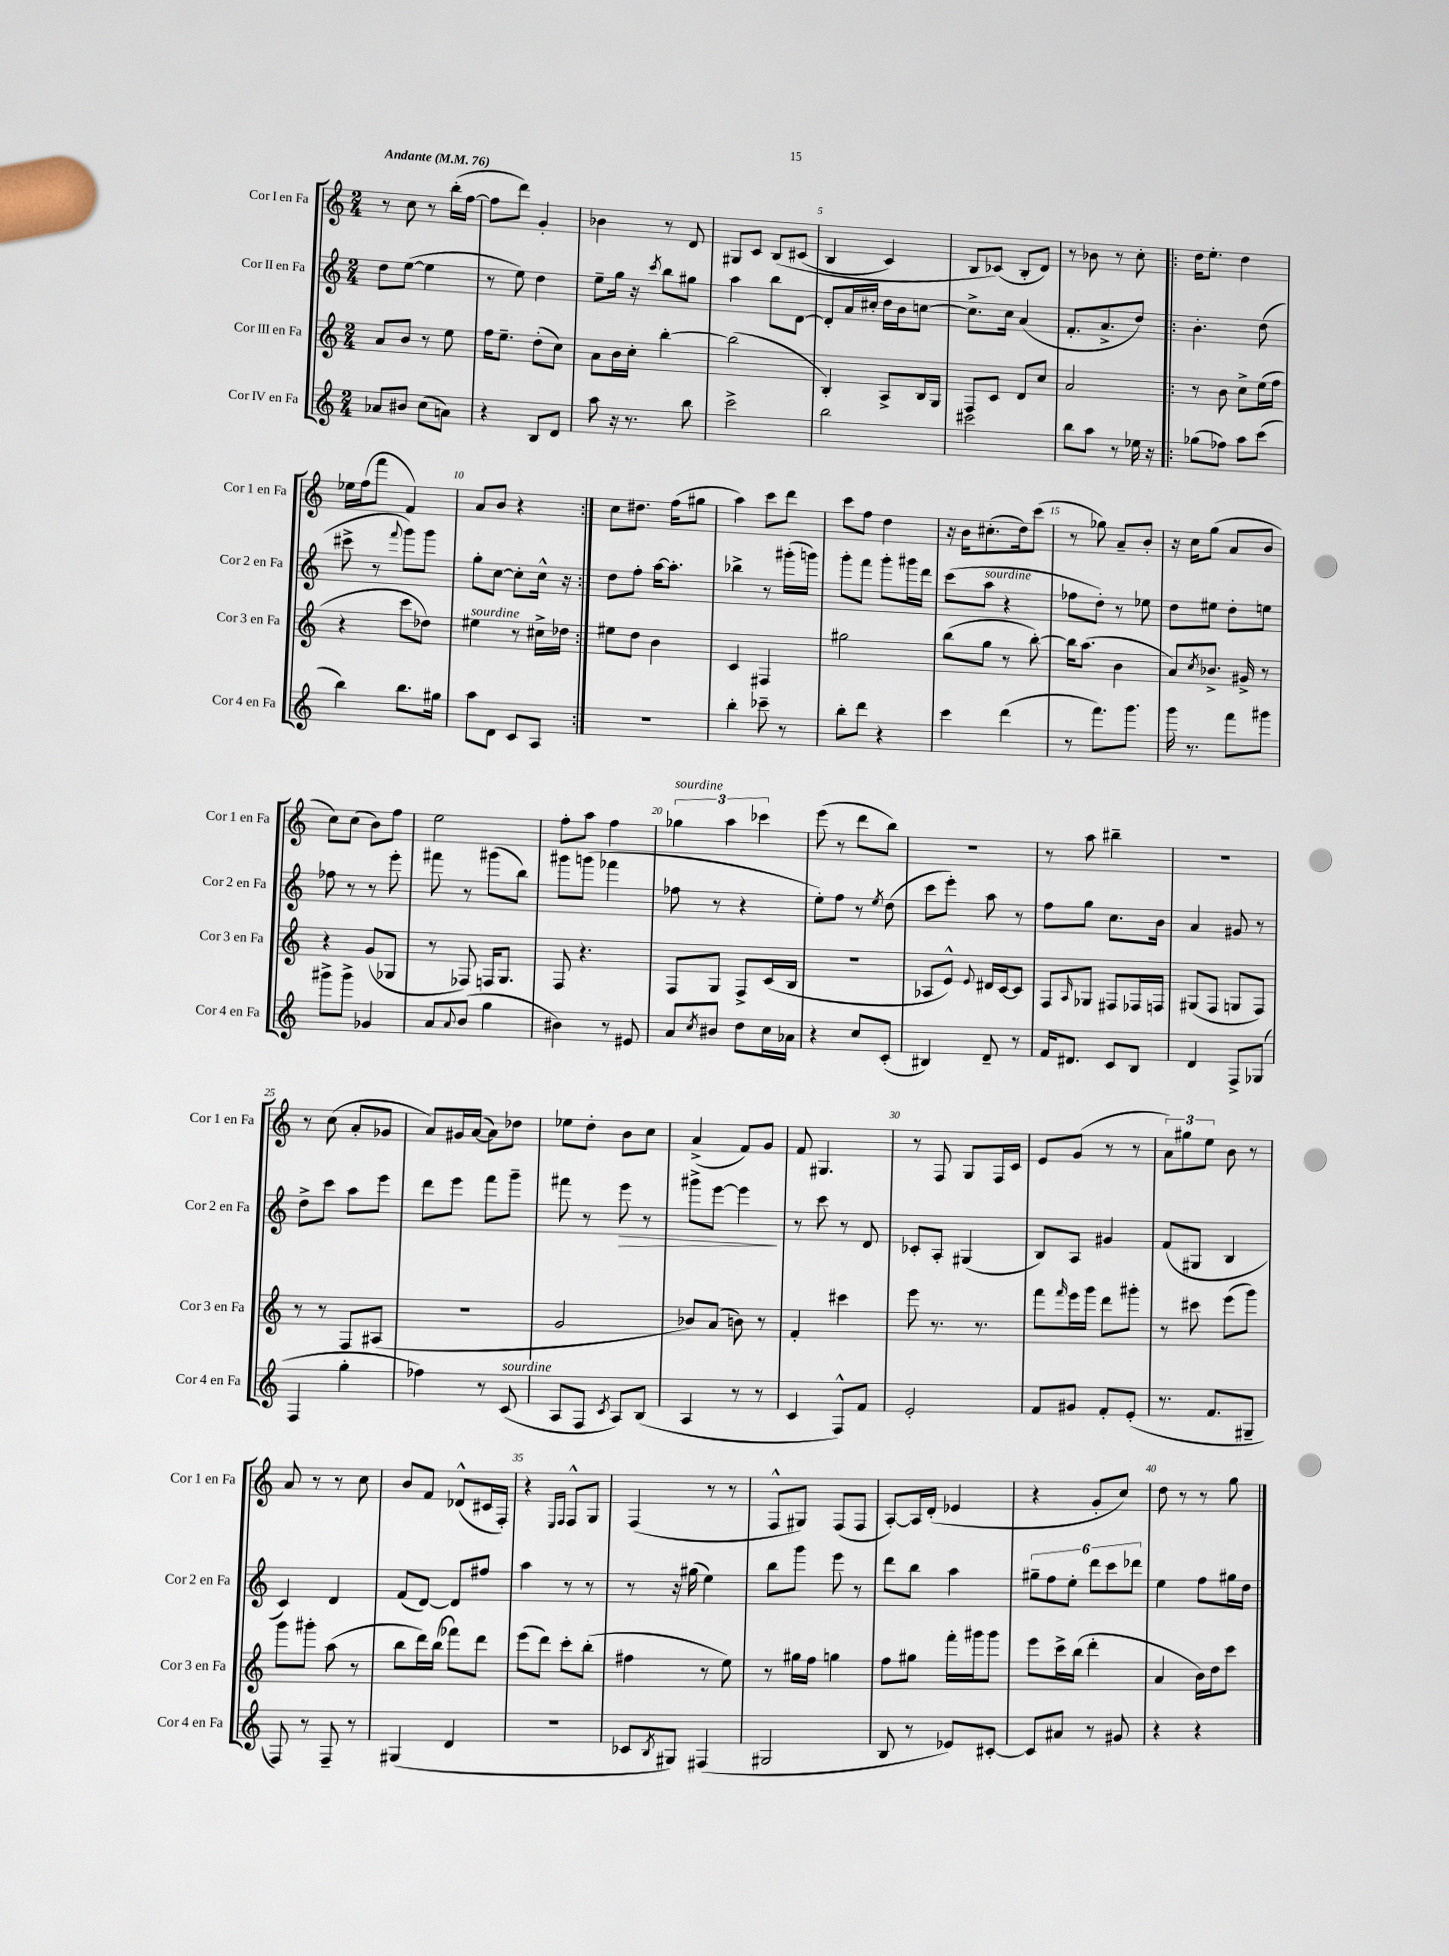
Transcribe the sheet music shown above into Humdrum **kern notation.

**kern	**kern	**kern	**dynam	**kern
*part4	*part3	*part2	*part2	*part1
*staff4	*staff3	*staff2	*staff2	*staff1
*I"Cor IV en Fa	*I"Cor III en Fa	*I"Cor II en Fa	*	*I"Cor I en Fa
*I'Cor 4 en Fa	*I'Cor 3 en Fa	*I'Cor 2 en Fa	*	*I'Cor 1 en Fa
*clefG2	*clefG2	*clefG2	*	*clefG2
*k[]	*k[]	*k[]	*	*k[]
*M2/4	*M2/4	*M2/4	*	*M2/4
*MM76	*MM76	*MM76	*	*MM76
=1	=1	=1	=1	=1
!	!	!	!	!LO:TX:a:B:t=Andante
8a-X/L	8a/L	8dd\L	.	8r
8b#X/J	8b/J	([8ee\J	.	8cc\
(8cc\L	8r	4ee\]	.	8r
8an\J)	8ee\	.	.	(16bb'\LL
.	.	.	.	[16ff\JJ
=2	=2	=2	=2	=2
4r	16ff\KL	8r	.	8ff\L]
.	8.ee~\J	.	.	.
.	.	8ee\)	.	8ddd\J)
8B/L	(8dd'\L	4dd\	.	4g'/
8d/J	8cc\J)	.	.	.
=3	=3	=3	=3	=3
8aa\	8a\L	8ee~\L	.	4b-X\
16r	16b\L	16gg\Jk	.	.
8.r	16cc'\JJ	16r	.	.
.	.	8qccc/	.	.
.	[4bb'\	8bb\L	.	8r
8bb\	.	8gg#X\J	.	8d/
=4	=4	=4	=4	=4
2ccc^\	(2bb\]	4aa\	.	8G#X/L
.	.	.	.	8c/J
.	.	8bb\L	.	(8B/L
.	.	[8d\J	.	(8c#X/J
=5	=5	=5	=5	=5
2bb\	4B'/)	8d'/L]	.	4B/
.	.	16a/L	.	.
.	.	16cc#X'/JJ	.	.
.	8A^/L	16dd\LL	.	4c/)
.	.	16b\J	.	.
.	16B/L	[8ccn\J	.	.
.	16G/JJ	.	.	.
=6	=6	=6	=6	=6
2ccc#X\	8F/L	8.cc^\L]	.	8B/L
.	8c/J	.	.	(8c-X/J)
.	.	16cc\Jk	.	.
.	8d/L	(4a/	.	8B'/L
.	8cc/J	.	.	8d/J)
=7	=7	=7	=7	=7
8bb\L	2a/	8.f'/L	.	8r
8aa\J	.	.	.	8b-X\
.	.	8.a^/	.	.
8r	.	.	.	8r
16ee-X\	.	8dd/J)	.	8cc'\
16r	.	.	.	.
=8!|:	=8!|:	=8!|:	=8!|:	=8!|:
(8gg-X\L	8r	4.b'\	.	16dd\KL
.	.	.	.	8.ee'\J
8ff-X\J)	8b\	.	.	.
8aa\L	8cc^\L	.	.	4dd\
(8ccc\J	(16ee\L	(8dd\	.	.
.	16ff\JJ	.	.	.
!!LO:LB:g=z
=9	=9	=9	=9	=9
4bb\)	4r	8ccc#X^\	.	16ee-X\LL
.	.	.	.	(16ff\J
.	.	8r	.	8fff\J
.	.	8qqfff/	.	.
8.bb\L	8ccc\L	8ggg\L)	.	4f/)
.	8dd-X\J)	8ggg\J	.	.
16gg#X\Jk	.	.	.	.
=10	=10	=10	=10	=10
!	!LO:TX:a:i:t=sourdine	!	!	!
8aa\L	4ee#X\	8gg'\L	.	8a/L
8d\J	.	[8cc\J	.	8b/J
8c/L	8r	8cc'\L]	.	4r
8A/J	16cc#X^\LL	16cc^^\Jk	.	.
.	16dd-X\JJ	16r	.	.
=11:|!	=11:|!	=11:|!	=11:|!	=11:|!
2r	8ee#X\L	8dd\L	.	8cc\L
.	8dd\J	8ff'\J	.	8.dd#X\J
.	4b\	[16aa\KL	.	.
.	.	8.aa'\J]	.	(16ff\KL
.	.	.	.	8gg#X\J
=12	=12	=12	=12	=12
4bb'\	4c/	4bb-X^\	.	4aa\)
8ccc-X~\	4F#X/	8r	.	8ccc\L
8r	.	(16ggg#X'\LL	.	8ddd\J
.	.	16gggn\JJ)	.	.
=13	=13	=13	=13	=13
8bb'\L	2gg#X\	8ggg'\L	.	8ccc\L
8ddd\J	.	8fff\J	.	8ff\J
4r	.	8ggg'\L	.	4dd\
.	.	16ggg#X\L	.	.
.	.	16ddd\JJ	.	.
=14	=14	=14	=14	=14
4ccc\	(8bb\L	(8ccc\L	.	16r
.	.	.	.	16b\KL
!	!	!LO:TX:a:i:t=sourdine	!	!
.	8gg\J	8aa\J	.	(8.cc#X'\
(4ddd\	8r	4r	.	.
.	.	.	.	16dd\k)
.	[8bb'\)	.	.	(8ccc\J
=15	=15	=15	=15	=15
8r	16bb\KL]	8ff-X\L	.	8r
.	(8.aa\J	.	.	.
8.fff\L)	.	8dd'\J)	.	8gg-X\)
.	4b\	8r	.	8a~/L
8.ggg\J	.	.	.	.
.	.	8ee-X\	.	8b'/J
=16	=16	=16	=16	=16
16ggg\	8a/L)	8dd\L	.	16r
8.r	.	.	.	16cc\KL
.	8qcc/	.	.	.
.	8.b-X^/J	8ee#X\J	.	(8gg\J
8fff\L	.	8dd'\L	.	8a/L
.	16g#X^/	.	.	.
8ggg#X\J	8r	8een\J	.	8b/J
!!LO:LB:g=z
=17	=17	=17	=17	=17
8ggg#X^\L	4r	8ff-X\	.	8cc\L)
8ggg#^\J	.	8r	.	(8cc\J
4g-X/	(8g/L	8r	.	8b\L)
.	8G-X/J	8eee'\	.	8ff\J
=18	=18	=18	=18	=18
8a/L	8r	8fff#X\	.	2ee\
8qqa/	.	.	.	.
(8b/J	8F-X/)	8r	.	.
4gg\	16Fn/KL	(8ggg#X\L	.	.
.	8.G/J	.	.	.
.	.	8bb\J)	.	.
=19	=19	=19	=19	=19
4b#X\)	8F/	8ggg#X\L	.	8ff'\L
.	4.r	(8gggn\J	.	8aa\J
8r	.	4fff-X\	.	4ff\
8e#X/	.	.	.	.
=20	=20	=20	=20	=20
!	!	!	!	!LO:TX:a:i:t=sourdine
8a/L	8F/L	8ff-X\	.	6gg-X\
8qcc/	.	.	.	.
8b#X/J	8G/J	8r	.	.
.	.	.	.	6aa\
8dd\L	8F^/L	4r	.	.
.	.	.	.	6ccc-X\
16cc\L	(16c/L	.	.	.
16a-X\JJ	16B/JJ	.	.	.
=21	=21	=21	=21	=21
4r	2r	8ee'\L)	.	(8eee\
.	.	8ff\J	.	8r
8cc/L	.	8r	.	8ddd\L
.	.	8qee/	.	.
(8c'/J	.	(8dd\	.	8bb\J)
=22	=22	=22	=22	=22
4B#X/)	8A-X/L	8ccc\L	.	2r
.	8e^^/J)	8eee'\J)	.	.
.	8qqe/	.	.	.
8d~/	16d#X/LL	8aa\	.	.
.	[16c/J	.	.	.
8r	8c/J]	8r	.	.
=23	=23	=23	=23	=23
16f/KL	8F/L	8ff\L	.	8r
8.d#X/J	.	.	.	.
.	16qqA/	.	.	.
.	8G-X/J	8gg\J	.	8aa\
8c/L	8F#X/L	8.cc\L	.	4bb#X~\
8B/J	16F-X/L	.	.	.
.	16Fn/JJ	16b\Jk	.	.
=24	=24	=24	=24	=24
4d/	(8G#X/L	4a/	.	2r
.	8F/J	.	.	.
8F^/L	8Gn/L	8g#X/	.	.
(8G-X/J	8F/J)	8r	.	.
!!LO:LB:g=z
=25	=25	=25	=25	=25
4F/	8r	8dd^\L	.	8r
.	8r	8ccc\J	.	(8cc\
4gg'\	8F/L	8aa\L	.	8a'/L
.	(8A#X/J	8eee\J	.	8g-X/J
=26	=26	=26	=26	=26
4ff-X\)	2r	8ddd\L	.	8a/L)
.	.	8eee\J	.	16g#X/L
.	.	.	.	([16a/JJ
8r	.	8fff\L	.	8a\L])
!LO:TX:a:i:t=sourdine	!	!	!	!
(8c/	.	8ggg~\J	.	8dd-X\J
=27	=27	=27	=27	=27
8A/L	2g/	8fff#X\	.	8ee-X\L
8F/J	.	8r	.	8dd'\J
8qc/	.	.	.	.
!	!	!	!LO:HP:b	!
8A/L)	.	8eee\	>	8b\L
(8B/J	.	8r	.	8cc\J
=28	=28	=28	=28	=28
4A/	8b-X/L)	8ggg#X^\L	.	(4a^/
.	(8a/J	[8eee\J	.	.
8r	8bn\)	4eee\]	.	8f/L)
8r	8r	.	.	8g/J
.	.	.	]	.
=29	=29	=29	=29	=29
4c/	4f'/	8r	.	8f/
.	.	8ccc\	.	4.G#X/
8F^^/L)	4ccc#X\	8r	.	.
8f/J	.	8d/	.	.
=30	=30	=30	=30	=30
2e'/	8eee\	8c-X'/L	.	8r
.	8.r	8A'/J	.	8F/
.	.	(4G#X/	.	8G/L
.	8.r	.	.	.
.	.	.	.	16F/L
.	.	.	.	16c/JJ
=31	=31	=31	=31	=31
8f/L	8fff\L	8B/L)	.	8e/L
.	16qqfff/	.	.	.
8g#X/J	16eee\L	8A/J	.	(8g/J
.	16ggg\JJ	.	.	.
8f'/L	8ddd\L	4g#X/	.	8r
(8e'/J	8ggg#X'\J	.	.	8r
=32	=32	=32	=32	=32
8.r	8r	(8f/L	.	12a\L)
.	.	.	.	12gg#X\
.	8ccc#X\	8G#X/J	.	.
.	.	.	.	12ee\J
8.f/L	.	.	.	.
.	(8eee\L	4B/	.	8b\
8G#X~/J	8ggg\J)	.	.	8r
!!LO:LB:g=z
=33	=33	=33	=33	=33
8F/)	8ggg\L	4c/)	.	8a/
8r	8ggg#X'\J	.	.	8r
8F~/	(8aa\	4d/	.	8r
8r	8r	.	.	8cc\
=34	=34	=34	=34	=34
(4G#X/	8bb\L	(8f/L	.	8b/L
.	16ddd\L)	[8d/J)	.	8f/J
.	(16bb\JJ	.	.	.
4d/	8fff-X\L)	8d/L]	.	(8d-X^^/L
.	8ddd\J	8ff#X/J	.	16c#X/L
.	.	.	.	16F'/JJ)
=35	=35	=35	=35	=35
2r	(8eee\L	4aa\	.	4r
.	8ddd\J)	.	.	.
.	.	.	.	16qqE/LL
.	.	.	.	16qqF/JJ
.	8ccc'\L	8r	.	8F^^/L
.	(8bb'\J	8r	.	8G/J
=36	=36	=36	=36	=36
8c-X/L	4ff#X\	8r	.	(4F/
8qB/	.	.	.	.
8G#X/J)	.	16r	.	.
.	.	(16gg#X\	.	.
(4F#X/	8r	4ee\)	.	8r
.	8ee\)	.	.	8r
=37	=37	=37	=37	=37
2G#X/	8r	8bb\L	.	8F^^/L
.	16gg#X\LL	8ggg\J	.	8G#X/J)
.	16ff\JJ	.	.	.
.	4ggn\	8eee\	.	(8F/L
.	.	8r	.	8F/J
=38	=38	=38	=38	=38
8B/	8ff\L	8ddd\L	.	[8A'/L)
8r	8gg#X\J	8bb\J	.	16A/L]
.	.	.	.	(16d'/JJ
8e-X/L)	16fff'\LL	4aa\	.	4e-X/
.	16ggg#X\J	.	.	.
[8c#X'/J	8ggg#\J	.	.	.
=39	=39	=39	=39	=39
8c#/L]	8eee\L	12gg#X~\L	.	4r
.	.	12ff\	.	.
8a#X/J	16ccc^\L	.	.	.
.	.	12ee'\J	.	.
.	(16bb\JJ	.	.	.
8r	4ddd'\	12ddd\L	.	8g'/L
.	.	12ccc\	.	.
8g#X/	.	.	.	8cc/J)
.	.	12ddd-X\J	.	.
=40	=40	=40	=40	=40
4r	4a/	4ee\	.	8dd\
.	.	.	.	8r
4r	16b\LL)	8ff\L	.	8r
.	16dd\J	.	.	.
.	8ccc\J	16gg#X\L	.	8gg\
.	.	16dd\JJ	.	.
==	==	==	==	==
*-	*-	*-	*-	*-
